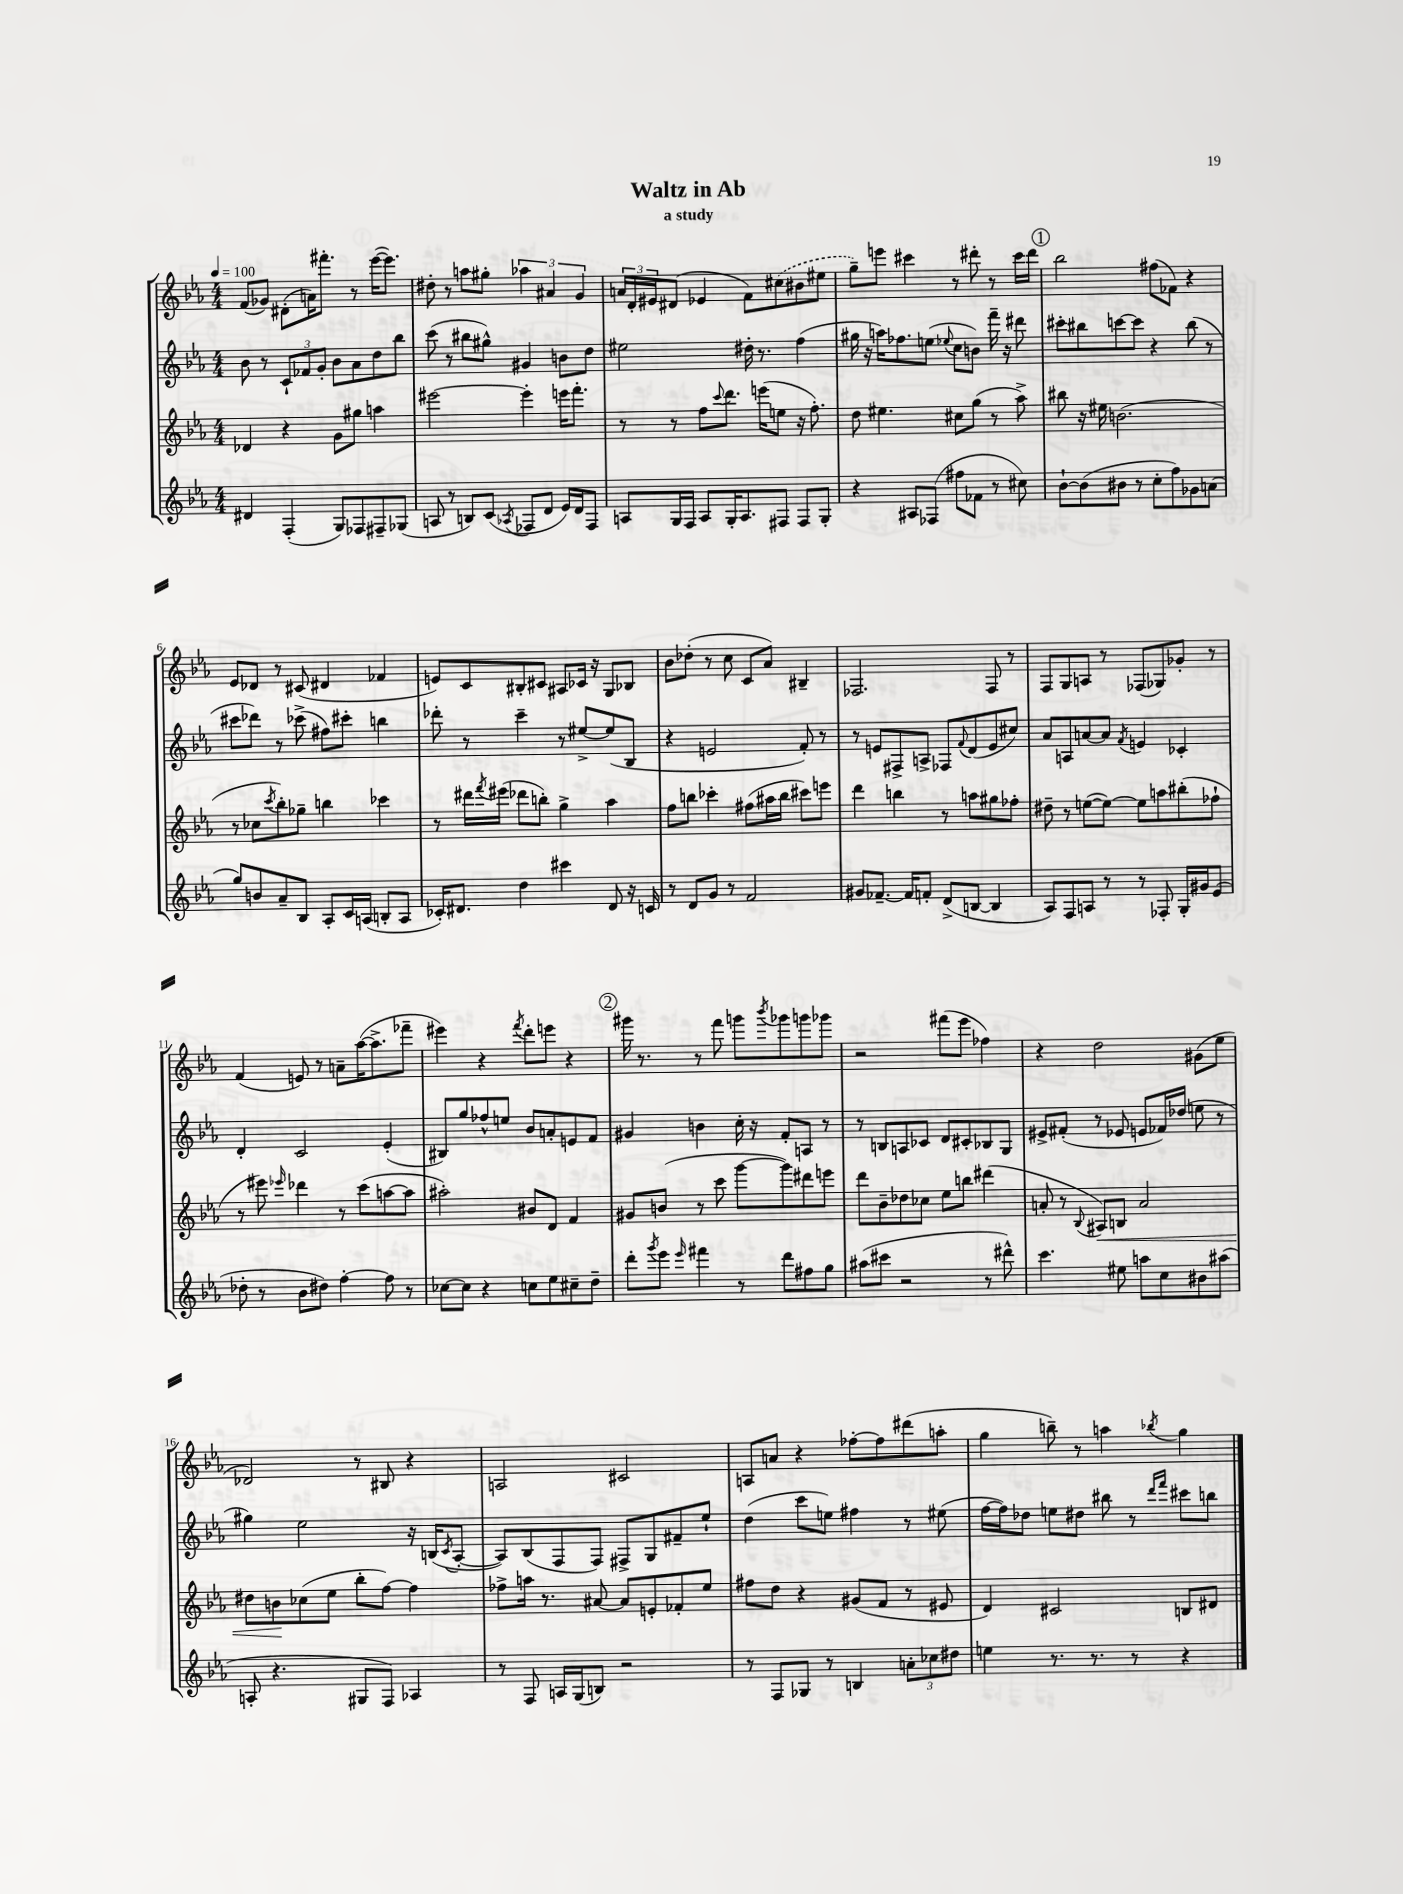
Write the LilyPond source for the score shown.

\header { title = "Waltz in Ab" subtitle = "a study" }
<<
\new StaffGroup <<
\new Staff = "s0" {
    \clef treble \key ees \major \numericTimeSignature \time 4/4 \tempo 4 = 100
    f'8( ges'8) dis'8-.( a'16) fis'''8.-. r8 ees'''16~( ees'''8.) |
    dis''8-. r8 a''8 gis''8-. \tuplet 3/2 { aes''4 ais'4 g'4 } |
    \tuplet 3/2 { a'16 d'16-. eis'16 } dis'8( ees'4 f'8) \once \slurDashed cis''8( bis'8 eis''8 |
    g''8--) e'''8 cis'''4 r8 dis'''8-. r8 cis'''16 dis'''16 |
    \mark \markup { \circle "1" } bes''2 fis''8( fes'8) r4 |
    ees'8 des'8 r8 cis'8( dis'4 fes'4 |
    e'8) c'8 bis8-. cis'8 ais8 ces'16 r16 g8 bes8 |
    bes'8 des''8-.( r8 c''8 c'8 aes'8) bis4-- |
    fes2. fes8 r8 |
    f8 g8 a8 r8 fes8( ges8) ges'8-. r8 |
    f'4( e'8) r8 a'8-- aes''16~( aes''8.-> fes'''8-- |
    eis'''4) r4 \acciaccatura { f'''8 } d'''8-. e'''8 r4 |
    \mark \markup { \circle "2" } gis'''16 r8. r8 f'''8 g'''8 \acciaccatura { bes'''8 } ges'''8 g'''8 ges'''8 |
    r2 fis'''8( ees'''8 fes''4) |
    r4 d''2 gis'8( ees''8 |
    des'2) r8 bis8 r4 |
    a2 cis'2 |
    a8 a'8 r4 fes''8~-. fes''8 dis'''8( a''8-. |
    g''4 b''8--) r8 a''4 \acciaccatura { bes''8 } g''4 \bar "|." |
}
\new Staff = "s1" {
    \clef treble \key ees \major \numericTimeSignature \time 4/4
    bes'8 r8 \tuplet 3/2 { c'8-! fes'8 g'8-. } bes'8 aes'8 d''8 bes''8 |
    c'''8( r8 bis''8 gis''8-^) gis'4 b'8 d''8 |
    eis''2 dis''16-. r8. f''4( |
    gis''16 r16 a''16) fes''8. e''8( \appoggiatura { ees''8 } c''8 b'8) f'''16-- r16 dis'''8 |
    \mark \markup { \circle "1" } cis'''8-. bis''8 c'''8~ c'''8 r4 bis''8( r8 |
    cis'''8 des'''8) r8 ces'''8->( fis''8) cis'''8-. b''4 |
    des'''8-. r8 c'''4-- r8 eis''8~-> eis''8( bes8 |
    r4 e'2 f'8-.) r8 |
    r8 e'8 fis8-> a8-> fes8 \appoggiatura { f'8 } d'8( e'8 cis''8) |
    aes'8 a8 a'8~ a'8 \acciaccatura { f'8 } e'4 ces'4-. |
    d'4-. c'2 ees'4-.( |
    bis8) g''8 fes''8-^ e''8 bes'8 a'8-. e'8 f'8 |
    \mark \markup { \circle "2" } gis'4 b'4 c''16-. r16 f'8-. a8 r8 |
    r8 b8 a8 ces'8 d'8 cis'8-. bes8 g8 |
    eis'8-> fis'8-.( r8 ees'8 e'8 fes'16) des''16( e''8 r8 |
    gis''4) ees''2 r16 b16( \acciaccatura { c'8 } aes8~-. |
    aes8) bes8( f8 f8) fis8-> g8 fis'8-- ees''8-! |
    d''4( c'''8 e''8) fis''4 r8 eis''8( |
    f''16~ f''16) des''8 e''8 dis''8 bis''8 r8 \grace { d'''16 f'''16 } cis'''8 b''8 \bar "|." |
}
\new Staff = "s2" {
    \clef treble \key ees \major \numericTimeSignature \time 4/4
    des'4 r4 g'8 gis''8 a''4 |
    eis'''2~ eis'''4-. e'''16 f'''8.-. |
    r8 r8 f''8 \appoggiatura { c'''8 } d'''8. e'''16( e''8 r16 f''8.-.) |
    d''8 eis''4. cis''8 g''8( r8 aes''8->) |
    \mark \markup { \circle "1" } bis''8 r16 eis''16 b'2.( |
    r8 ces''8 \acciaccatura { c'''8 } bes''8-.) ges''8-- b''4 ces'''4 |
    r8 dis'''16 \acciaccatura { f'''8 } eis'''16( des'''8 b''8-.) g''4-> aes''4 |
    f''8 b''8 ces'''4-. fis''8( ais''16 b''16 cis'''8) e'''8 |
    d'''4 b''4 r8 a''8 gis''8 fes''8-. |
    dis''8-- r8 e''8~( e''8~) e''8 a''8 bis''8-.( fes''8-! |
    r8 eis'''8) \grace { ees'''16 } des'''4 r8 c'''8( a''8~ a''8 |
    ais''2-.) bis'8 d'8 f'4 |
    \mark \markup { \circle "2" } gis'8 b'8( r8 c'''8 g'''8~ g'''8) dis'''8 e'''8 |
    d'''8 bes'8-- des''8 ces''8 ees''8 b''8 dis'''4( |
    a'8-. r8 \appoggiatura { bes8 } ais8\<) b8 a'2 |
    dis''8 b'8\! ces''8( ees''8 bes''8-. f''8~) f''4 |
    fes''8-> a''16 r8. ais'8~ ais'8 e'8-. fes'8-. ees''8 |
    fis''8 d''8 r4 gis'8( f'8 r8 eis'8 |
    d'4) cis'2 b8 dis'8 \bar "|." |
}
\new Staff = "s3" {
    \clef treble \key ees \major \numericTimeSignature \time 4/4
    dis'4 f4-.( g8) fes8 fis8-- ges8( |
    a8 r8 b8) c'8( \acciaccatura { aes8 } fes8 d'8 ees'16) d'16 fes8 |
    a8 g16 f16 a8 g16-. a8. fis8 fis8 g8-. |
    r4 ais8 fes8( fis''8 fes'8 r8 cis''8) |
    \mark \markup { \circle "1" } bes'8~-! bes'8( bis'8 r8 c''8-. f''8) ges'8 a'8( |
    g''8) b'8 aes'8-- bes8 aes8-. c'16 a16( b8-. a8 |
    ces'16-.) dis'8. d''4 cis'''4 dis'8 r16 c'16 |
    r8 d'8 g'8 r8 f'2 |
    gis'8 fes'8.~-- fes'16 f'8-. d'8->( b8~ b4 |
    aes8) f8 a8 r8 r8 fes8-. g16-. gis'16 ees'8( |
    des''8-. r8 bes'8 dis''8) f''4~-. f''8 r8 |
    ces''8~ ces''8 r4 c''8 ees''8 cis''8-- d''8-- |
    \mark \markup { \circle "2" } d'''8-. \acciaccatura { g'''8 } ees'''8 \grace { ees'''16 } fis'''4 r8 d'''8 fis''8 g''8 |
    ais''8( cis'''8 r2 r8 dis'''8-^) |
    c'''4. eis''8 a''8 c''8 bis'8 ais''8( |
    a8-. r4. gis8 f8) aes4 |
    r8 f8 a16 g16( b8) r2 |
    r8 f8 ges8 r8 b4 \tuplet 3/2 { a'8-. ces''8 dis''8 } |
    e''4 r8. r8. r8 r4 \bar "|." |
}
>>
>>
